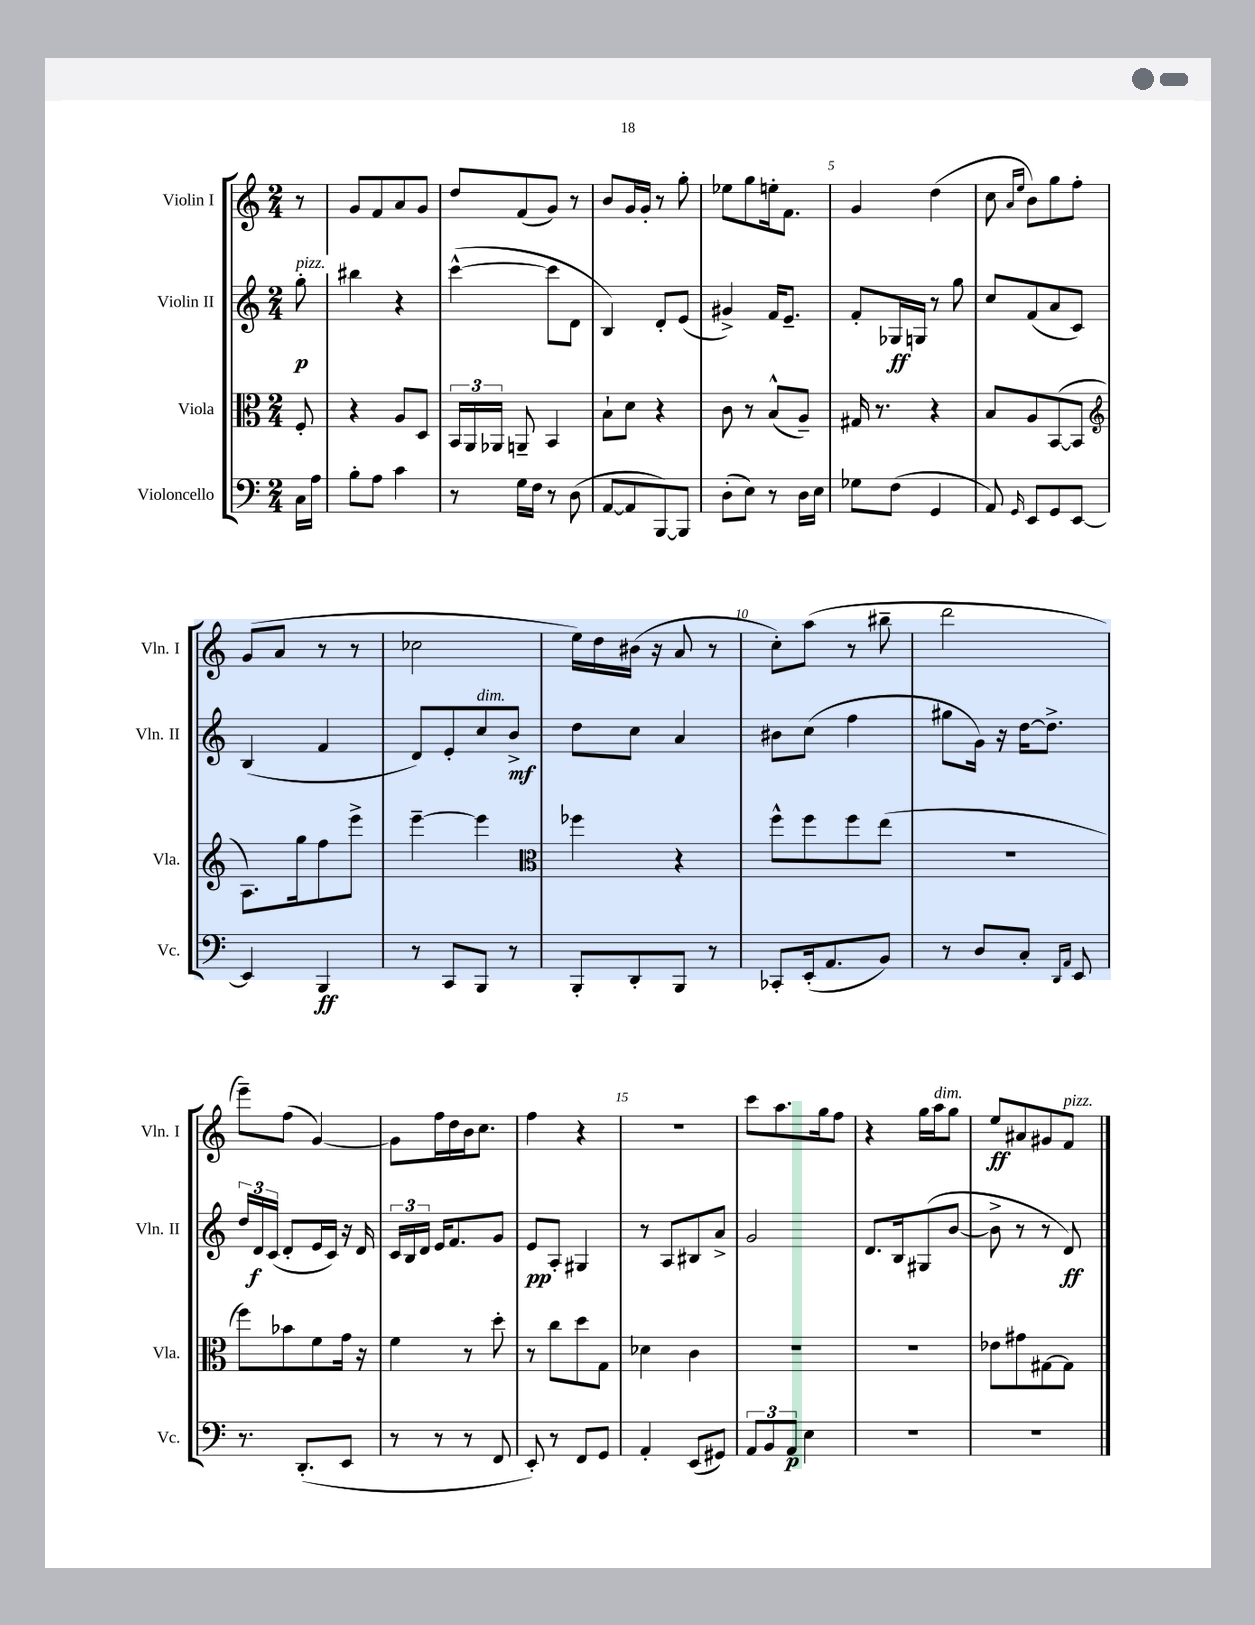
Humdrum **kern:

**kern	**dynam	**kern	**kern	**dynam	**kern	**dynam
*part4	*part4	*part3	*part2	*part2	*part1	*part1
*staff4	*staff4	*staff3	*staff2	*staff2	*staff1	*staff1
*I"Violoncello	*	*I"Viola	*I"Violin II	*	*I"Violin I	*
*I'Vc.	*	*I'Vla.	*I'Vln. II	*	*I'Vln. I	*
*clefF4	*	*clefC3	*clefG2	*	*clefG2	*
*k[]	*	*k[]	*k[]	*	*k[]	*
*M2/4	*	*M2/4	*M2/4	*	*M2/4	*
=	=	=	=	=	=	=
!	!	!	!LO:TX:a:i:t=pizz.	!	!	!
16C\LL	.	8F'/	8gg'\	p	8r	.
16A\JJ	.	.	.	.	.	.
=1	=1	=1	=1	=1	=1	=1
8B'\L	.	4r	4bb#X\	.	8g/L	.
8A\J	.	.	.	.	8f/	.
4c\	.	8A/L	4r	.	8a/	.
.	.	8D/J	.	.	8g/J	.
=2	=2	=2	=2	=2	=2	=2
8r	.	24BB/LL	([4ccc^^\	.	8dd/L	.
.	.	24AA/	.	.	.	.
.	.	24AA-X/JJ	.	.	.	.
16G\LL	.	8AAn~/	.	.	(8f/	.
16F\JJ	.	.	.	.	.	.
8r	.	4BB/	8ccc\L]	.	8g/J)	.
(8D\	.	.	8d\J	.	8r	.
=3	=3	=3	=3	=3	=3	=3
[8AA/L	.	8B`\L	4B/)	.	8b/L	.
8AA/]	.	8d\J	.	.	16g/L	.
.	.	.	.	.	16g'/JJ	.
[8BBB/)	.	4r	8d'/L	.	8r	.
8BBB/J]	.	.	(8e/J	.	8gg'\	.
=4	=4	=4	=4	=4	=4	=4
(8D'\L	.	8c\	4g#X^/)	.	8ee-X\L	.
8E\J)	.	8r	.	.	8gg\	.
8r	.	(8B^^/L	16f/KL	.	16een'\k	.
.	.	.	8.e~/J	.	8.f\J	.
16D\LL	.	8A~/J)	.	.	.	.
16E\JJ	.	.	.	.	.	.
=5	=5	=5	=5	=5	=5	=5
8G-X\L	.	16G#X/	8f'/L	.	4g/	.
.	.	8.r	.	.	.	.
(8F\J	.	.	16G-X/L	ff	.	.
.	.	.	16Gn/JJ	.	.	.
4GG/	.	4r	8r	.	(4dd\	.
.	.	.	8gg\	.	.	.
=6	=6	=6	=6	=6	=6	=6
8AA/)	.	8B/L	8cc/L	.	8cc\	.
.	.	.	.	.	16qqa/LL	.
16qqGG/	.	.	.	.	16qqee/JJ	.
8EE/L	.	8A/	(8f/	.	8b\L)	.
8GG/	.	([8BB/	8a/	.	8gg\	.
[8EE/J	.	8BB/J]	8c/J)	.	8ff'\J	.
!!LO:LB:g=z
=7	=7	=7	=7	=7	=7	=7
*	*	*clefG2	*	*	*	*
4EE/]	.	8.A\L)	(4B/	.	(8g/L	.
.	.	.	.	.	8a/J	.
.	.	16gg\k	.	.	.	.
4BBB/	ff	8ff\	4f/	.	8r	.
.	.	8eee^\J	.	.	8r	.
=8	=8	=8	=8	=8	=8	=8
8r	.	[4eee~\	8d/L)	.	2cc-X\	.
8CC/L	.	.	8e'/	.	.	.
!	!	!	!LO:TX:a:i:t=dim.	!	!	!
8BBB/J	.	4eee\]	8cc/	.	.	.
8r	.	.	8b^/J	mf	.	.
=9	=9	=9	=9	=9	=9	=9
*	*	*clefC3	*	*	*	*
8BBB'/L	.	4ff-X\	8dd\L	.	16ee\LL)	.
.	.	.	.	.	16dd\	.
8DD'/	.	.	8cc\J	.	(16b#X\JJ	.
.	.	.	.	.	16r	.
8BBB/J	.	4r	4a/	.	8a/	.
8r	.	.	.	.	8r	.
=10	=10	=10	=10	=10	=10	=10
8CC-X'/L	.	8ff^^\L	8b#X\L	.	8cc'\L)	.
(16EE'/k	.	8ff\	(8cc\J	.	(8aa\J	.
8.AA/	.	.	.	.	.	.
.	.	8ff\	4ff\	.	8r	.
8BB/J)	.	(8ee\J	.	.	8bb#X~\	.
=11	=11	=11	=11	=11	=11	=11
8r	.	2r	8gg#X\L	.	2ddd\	.
8D/L	.	.	16g\Jk)	.	.	.
.	.	.	16r	.	.	.
8C'/J	.	.	[16dd\KL	.	.	.
.	.	.	8.dd^\J]	.	.	.
16qqDD/LL	.	.	.	.	.	.
16qqAA/JJ	.	.	.	.	.	.
8EE/	.	.	.	.	.	.
!!LO:LB:g=z
=12	=12	=12	=12	=12	=12	=12
8.r	.	8ff\L)	24dd/LL	.	8eee~\L)	.
.	.	.	24d/	f	.	.
.	.	.	(24c/JJ	.	.	.
.	.	8b-X\	8d'/L	.	(8ff\J	.
(8.DD'/L	.	.	.	.	.	.
.	.	8f\	16e/L	.	[4g/)	.
.	.	.	16c/JJ)	.	.	.
8EE/J	.	16g\Jk	16r	.	.	.
.	.	16r	16d/	.	.	.
=13	=13	=13	=13	=13	=13	=13
8r	.	4f\	24c/LL	.	8g\L]	.
.	.	.	24B/	.	.	.
.	.	.	24d/JJ	.	.	.
8r	.	.	16e/KL	.	16ff\L	.
.	.	.	8.f/	.	16dd\	.
8r	.	8r	.	.	16b\J	.
.	.	.	.	.	8.cc\J	.
8FF/	.	8dd'\	8g/J	.	.	.
=14	=14	=14	=14	=14	=14	=14
8EE'/)	.	8r	8e/L	pp	4ff\	.
8r	.	8cc\L	8A'/J	.	.	.
8FF/L	.	8dd\	4G#X/	.	4r	.
8GG/J	.	8G\J	.	.	.	.
=15	=15	=15	=15	=15	=15	=15
4AA'/	.	4d-X\	8r	.	2r	.
.	.	.	8A/L	.	.	.
(8EE/L	.	4c\	8B#X/	.	.	.
8GG#X/J)	.	.	8a^/J	.	.	.
=16	=16	=16	=16	=16	=16	=16
12AA/L	.	2r	2g/	.	8ccc\L	.
12BB/	.	.	.	.	.	.
.	.	.	.	.	8.aa\	.
12AA/J	p	.	.	.	.	.
4E\	.	.	.	.	.	.
.	.	.	.	.	16gg\k	.
.	.	.	.	.	8ff\J	.
=17	=17	=17	=17	=17	=17	=17
2r	.	2r	8.d/L	.	4r	.
.	.	.	16B/k	.	.	.
.	.	.	(8G#X/	.	16gg\LL	.
!	!	!	!	!	!LO:TX:a:i:t=dim.	!
.	.	.	.	.	16aa\J	.
.	.	.	[8b/J	.	8gg\J	.
=18	=18	=18	=18	=18	=18	=18
2r	.	8e-X\L	8b^\]	.	8ee/L	ff
.	.	8g#X\	8r	.	8a#X/	.
.	.	[8G#X\	8r	.	8g#X/	.
!	!	!	!	!	!LO:TX:a:i:t=pizz.	!
.	.	8G#\J]	8d/)	ff	8f/J	.
==	==	==	==	==	==	==
*-	*-	*-	*-	*-	*-	*-
